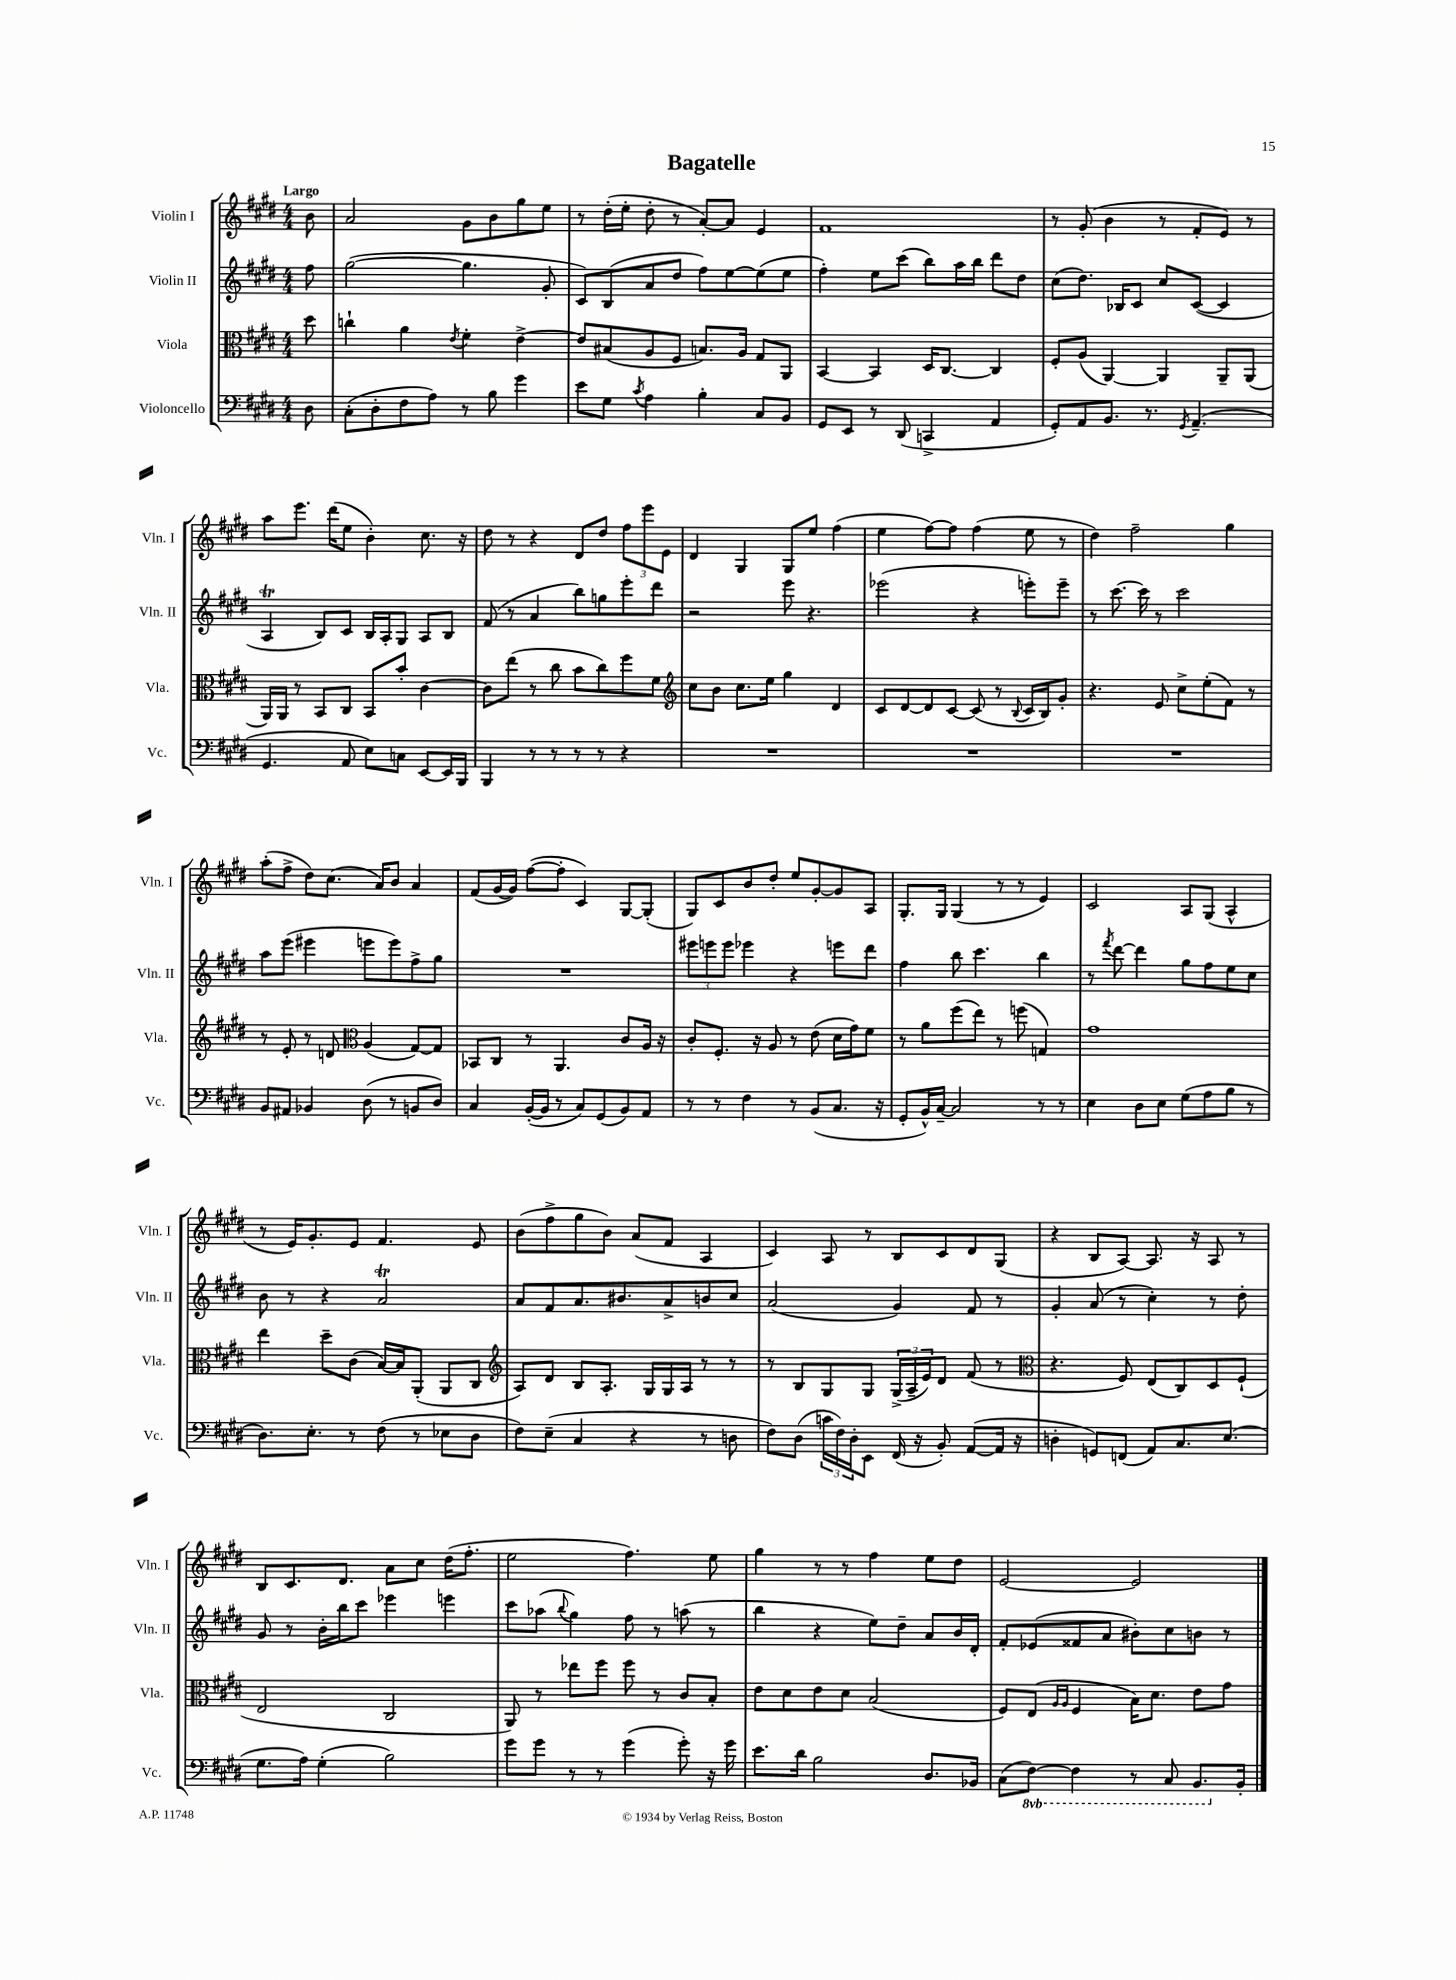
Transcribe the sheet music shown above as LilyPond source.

\header { title = "Bagatelle" }
<<
\new StaffGroup <<
\new Staff = "s0" \with { instrumentName = "Violin I" shortInstrumentName = "Vln. I" } {
    \clef treble \key e \major \numericTimeSignature \time 4/4 \partial 8 \tempo "Largo"
    b'8 |
    a'2 gis'8 b'8 gis''8 e''8 |
    r8 dis''16-.( e''16-. dis''8-. r8 a'8~-.) a'8 e'4 |
    fis'1 |
    r8 gis'8-.( b'4 r8 fis'8-. e'8) r8 |
    a''8 e'''8. dis'''16( e''8 b'4-.) cis''8. r16 |
    dis''8 r8 r4 dis'8 dis''8 \tuplet 3/2 { fis''8 e'''8 e'8 } |
    dis'4 gis4 gis8 e''8 fis''4( |
    e''4 fis''8~) fis''8 fis''4( e''8 r8 |
    dis''4) fis''2-- gis''4 |
    a''8-.( fis''8-> dis''8) cis''8.( a'16) b'8 a'4 |
    fis'8( gis'16~ gis'16) fis''8~( fis''8-. cis'4) gis8~ gis8-.( |
    gis8) cis'8 b'8 dis''8-. e''8 gis'8~-. gis'8 a8 |
    gis8.-. gis16 gis4( r8 r8 e'4) |
    cis'2 a8 gis8( a4-^ |
    r8 e'16) gis'8.-. e'8 fis'4. e'8 |
    b'8( fis''8-> gis''8 b'8) a'8( fis'8 a4 |
    cis'4) a8 r8 b8 cis'8 dis'8 gis8( |
    r4 b8 a8~) a8. r16 a8 r8 |
    b8 cis'8. dis'8. a'8 cis''8 dis''16( fis''8.-. |
    e''2 fis''4.) e''8 |
    gis''4 r8 r8 fis''4 e''8 dis''8 |
    e'2~ e'2 \bar "|." |
}
\new Staff = "s1" \with { instrumentName = "Violin II" shortInstrumentName = "Vln. II" } {
    \clef treble \key e \major \numericTimeSignature \time 4/4 \partial 8
    fis''8 |
    gis''2~( gis''4. gis'8-. |
    cis'8) b8( a'8 dis''8 fis''8) e''8~ e''8( e''8 |
    fis''4-.) e''8 cis'''8( b''8) a''16 b''16 dis'''8 dis''8 |
    cis''8( dis''8.) bes16 cis'8 cis''8 cis'8~( cis'4 |
    a4\trill b8) cis'8 b16 a16-. gis8 a8 b8 |
    fis'8( r8 a'4 b''8) g''8 e'''8-. dis'''8 |
    r2 e'''8 r4. |
    ees'''2( r4 e'''8-.) e'''8-- |
    r8 cis'''8.~ cis'''16 r8 cis'''2 |
    a''8 e'''8( eis'''4 e'''8 e'''8) fis''8-> gis''8 |
    R1 |
    \tuplet 3/2 { eis'''8 e'''8 e'''8 } ees'''4 r4 e'''8 dis'''8 |
    fis''4 b''8 cis'''4. b''4 |
    r8 \acciaccatura { fis'''8 } dis'''8~ dis'''4 gis''8 fis''8 e''8 cis''8 |
    b'8 r8 r4 a'2\trill |
    a'8 fis'8 a'8. bis'8. a'8-> b'8 cis''8 |
    a'2( gis'4) fis'8 r8 |
    gis'4-. a'8( r8 cis''4-.) r8 dis''8-. |
    gis'8 r8 b'16-. b''16 cis'''8 ees'''4 e'''4 |
    cis'''8 aes''8( \appoggiatura { b''8 } gis''4) fis''8 r8 a''8( r8 |
    b''4 r4 e''8) dis''8-- a'8 b'16 dis'16-. |
    fis'8-. ees'8( fisis'8 a'8 bis'8-.) cis''8 b'8 r8 \bar "|." |
}
\new Staff = "s2" \with { instrumentName = "Viola" shortInstrumentName = "Vla." } {
    \clef alto \key e \major \numericTimeSignature \time 4/4 \partial 8
    dis''8 |
    c''4-! a'4 \acciaccatura { e'8 } fis'4-. e'4~-> |
    e'8 bis8( a8 fis8 b8.) a16 gis8 a,8 |
    b,4~ b,4 dis16 cis8.~ cis4 |
    fis8-. a8( a,4~) a,4 a,8-- a,8( |
    a,16) a,16 r8 b,8 cis8 b,8 b'8-. cis'4~ |
    cis'8 e''8( r8 cis''8 b'8 cis''8) fis''8 fis'8 |
    \clef treble cis''8 b'8 cis''8. e''16 gis''4 dis'4 |
    cis'8 dis'8~ dis'8 cis'8~ cis'8( r8 \appoggiatura { b8 } cis'16 b16) gis'8-. |
    r4. e'8 cis''8-> e''8-.( fis'8) r8 |
    r8 e'8-. r8 d'8 \clef alto a4( gis8~) gis8 |
    bes,8 cis8 r8 a,4. cis'8 a16 r16 |
    cis'8-. fis8.-. r16 a8 r8 e'8( dis'16 gis'16) fis'8 |
    r8 a'8 fis''8( e''8) r8 f''8( g4) |
    gis'1 |
    e''4 dis''8-- cis'8( b16~) b16 a,8-.( a,8 cis8 |
    \clef treble a8) dis'8 b8 a8.-. gis16 gis16 a16 r8 r8 |
    r8 b8 gis8 gis8 \tuplet 3/2 { gis16->( a16-- e'16) } dis'8 fis'8( r8 |
    \clef alto r4. fis8) e8( cis8) dis8 fis8-!( |
    e2 cis2 |
    a,8) r8 ees''8 fis''8 fis''8 r8 cis'8 b8-. |
    e'8 dis'8 e'8 dis'8 b2( |
    fis8) e8( \grace { a16 a16 } fis4 b16) dis'8. e'8 gis'8 \bar "|." |
}
\new Staff = "s3" \with { instrumentName = "Violoncello" shortInstrumentName = "Vc." } {
    \clef bass \key e \major \numericTimeSignature \time 4/4 \set Staff.ottavationMarkups = #ottavation-simple-ordinals \partial 8
    dis8 |
    cis8-.( dis8-. fis8 a8) r8 b8 gis'4 |
    e'8 gis8 \acciaccatura { cis'8 } a4 b4-. cis8 b,8 |
    gis,8 e,8 r8 dis,8( c,4-> a,4 |
    gis,8-.) a,8 b,8. r8. \acciaccatura { gis,8 } a,4.--( |
    gis,4. a,8 e8) c8 e,8~ e,16 b,,16 |
    b,,4 r8 r8 r8 r8 r4 |
    R1 |
    R1 |
    R1 |
    b,8 ais,8 bes,4 dis8( r8 b,8 dis8) |
    cis4 b,16~-.( b,16 r8 cis8) gis,8( b,8) a,8 |
    r8 r8 fis4 r8 b,8( cis8. r16 |
    gis,8-. b,16-^) cis16~-- cis2 r8 r8 |
    e4 dis8 e8 gis8( a8 b8 r8 |
    dis8.) e8.-. r8 fis8( r8 ees8 dis8 |
    fis8) e8--( cis4 r4 r8 d8 |
    fis8) dis8( \tuplet 3/2 { c'16 fis16) dis16-. } e,8 fis,16( r16 b,8-.) a,8~( a,16 r16 |
    d4-. g,8) f,8( a,8) cis8. e8.( |
    gis8. a16) gis4-.( b2) |
    gis'8 gis'8 r8 r8 gis'4( gis'8-.) r16 gis'16 |
    e'8. dis'16 b2 dis8. bes,16 |
    cis8( \ottava #-1 fis,8~) fis,4 r8 cis,8 b,,8. \ottava #0 b,16-. \bar "|." |
}
>>
>>
\layout { \context { \Score \remove "Bar_number_engraver" } }
